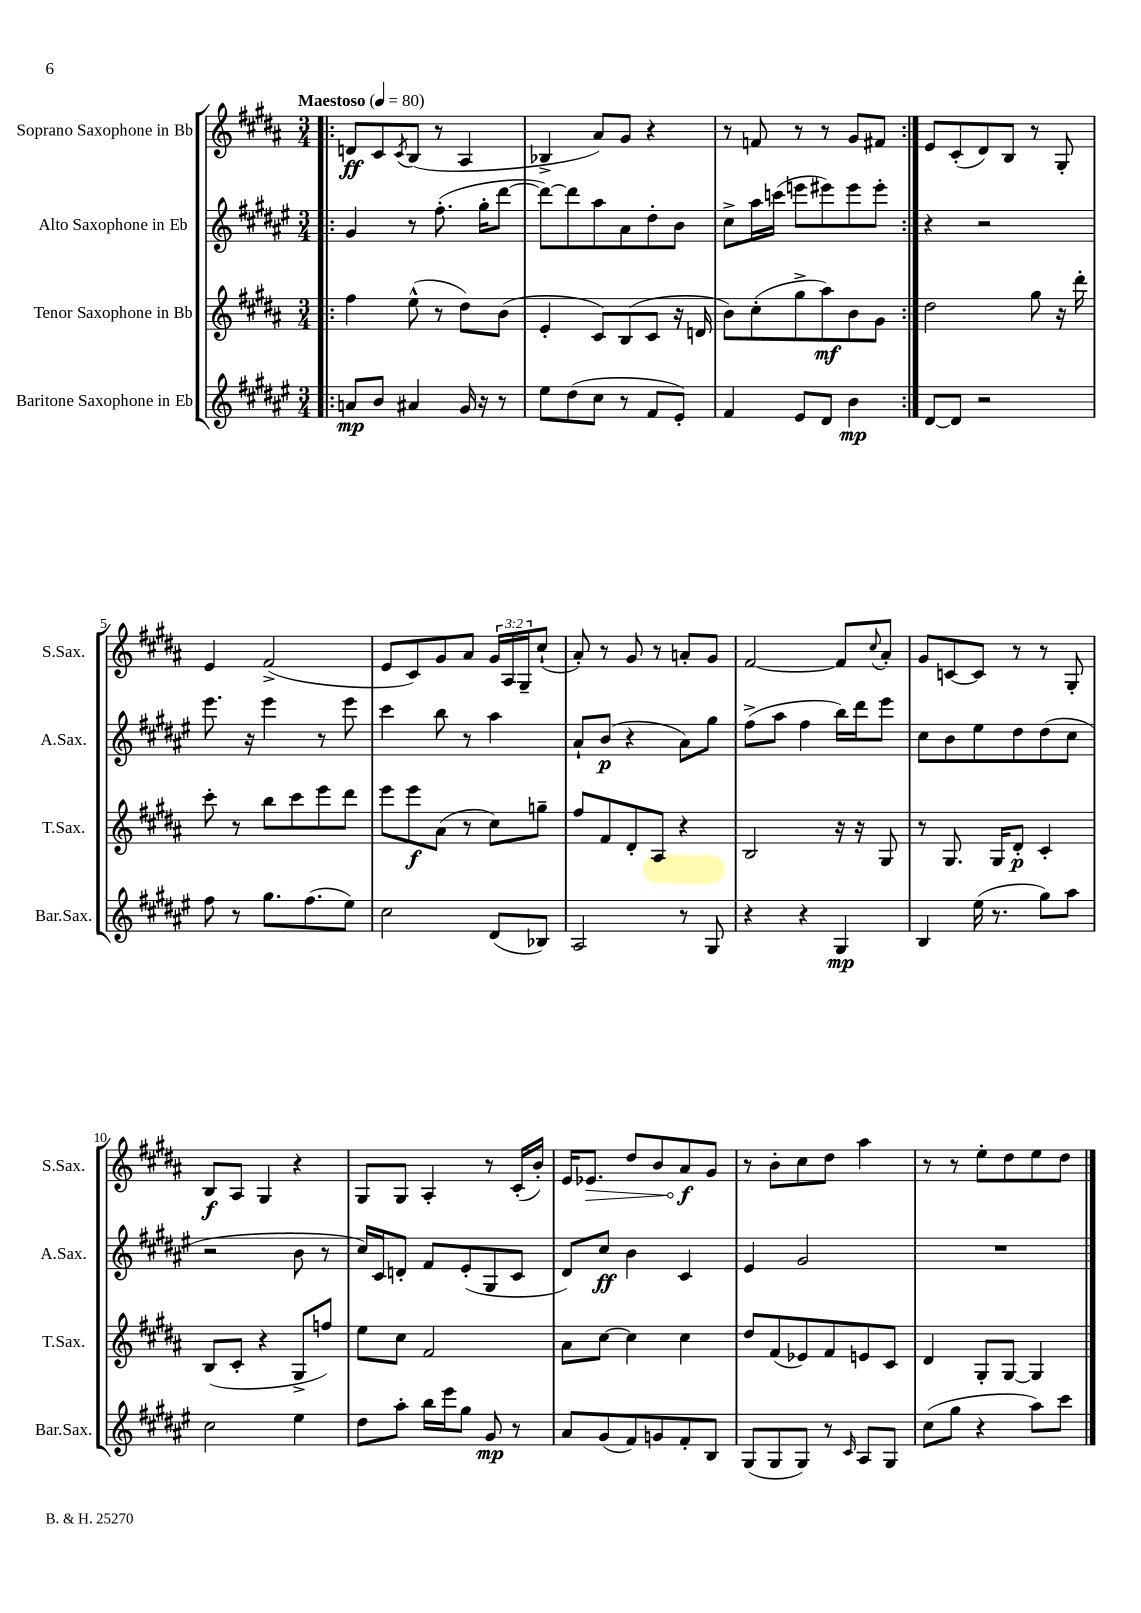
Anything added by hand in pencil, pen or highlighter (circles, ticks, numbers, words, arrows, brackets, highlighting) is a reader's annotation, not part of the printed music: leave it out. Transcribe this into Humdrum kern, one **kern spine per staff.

**kern	**kern	**kern	**kern
*staff4	*staff3	*staff2	*staff1
*clefG2	*clefG2	*clefG2	*clefG2
*k[f#c#g#d#a#e#]	*k[f#c#g#d#a#]	*k[f#c#g#d#a#e#]	*k[f#c#g#d#a#]
*M3/4	*M3/4	*M3/4	*M3/4
*MM80	*MM80	*MM80	*MM80
=!|:	=!|:	=!|:	=!|:
8a/L	4ff#\	4g#/	8d/L
8b/J	.	.	8c#/
.	.	.	8qc#/
4a#/	(8ee^^\	8r	(8B/J
.	8r	(8.ff#'\	8r
16g#/	8dd#\L)	.	4A#/
16r	.	16gg#'\LK	.
8r	(8b\J	[8ddd#\J	.
=	=	=	=
8ee#\L	4e'/	8ddd#\_L)	4B-^/
(8dd#\	.	8ddd#\]	.
8cc#\J	8c#/L)	8aa#\	8a#/L)
8r	(8B/	8a#\	8g#/J
8f#/L	8c#/J	8dd#'\	4r
8e#'/J)	16r	8b\J	.
.	16d/	.	.
=	=	=	=
4f#/	8b\L)	8cc#^\L	8r
.	(8cc#'\	16aa#\L	8f/
.	.	(16ccc\JJ	.
8e#/L	8gg#^\	8eee\L	8r
8d#/J	8aa#\)	8eee#\)	8r
4b\	8b\	8eee#\	8g#/L
.	8g#\J	8eee#'\J	8f#/J
=:|!	=:|!	=:|!	=:|!
[8d#/L	2dd#\	4r	8e/L
8d#/]J	.	.	(8c#'/
2r	.	2r	8d#/)
.	.	.	8B/J
.	8gg#\	.	8r
.	16r	.	8G#'/
.	16ddd#'\	.	.
=	=	=	=
8ff#\	8ccc#'\	8.eee#\	4e/
8r	8r	.	.
.	.	16r	.
8.gg#\L	8bb\L	4eee#\	(2f#^/
.	8ccc#\	.	.
(8.ff#\	.	.	.
.	8eee\	8r	.
8ee#\J)	8ddd#\J	8eee#\	.
=	=	=	=
2cc#\	8eee\L	4ccc#\	8e/L
.	8eee\	.	8c#/)
.	(8a#\J	8bb\	8g#/
.	8r	8r	8a#/J
(8d#/L	8cc#\L)	4aa#\	24g#/LL
.	.	.	24A#/
.	.	.	24G#~/J
8B-/J)	8gg~\J	.	(8cc#`/J
=	=	=	=
2A#/	8ff#/L	8a#`/L	8a#'/)
.	8f#/	(8b/J	8r
.	8d#'/	4r	8g#/
.	8A#/J	.	8r
8r	4r	8a#\L)	8a'/L
8G#/	.	8gg#\J	8g#/J
=	=	=	=
4r	2B/	(8ff#^\L	[2f#/
.	.	8aa#\J	.
4r	.	4ff#\	.
4G#/	16r	16bb\LL)	8f#/]L
.	16r	16ddd#\J	.
.	.	.	8qqcc#/
.	8G#/	8eee#\J	8a#'/J
=	=	=	=
4B/	8r	8cc#\L	8g#/L
.	8.G#/	8b\	[8c/
(16ee#\	.	8ee#\	8c/]J
8.r	16G#/LK	.	.
.	8d#'/J	8dd#\	8r
8gg#\L)	4c#'/	(8dd#\	8r
8aa#\J	.	8cc#\J	8G#'/
=	=	=	=
2cc#\	(8B/L	2r	8B/L
.	8c#'/J	.	8A#/J
.	4r	.	4G#/
4ee#\	8G#^/L	8b\	4r
.	8ff/J)	8r	.
=	=	=	=
8dd#\L	8ee\L	16cc#/LL)	8G#/L
.	.	16c#/J	.
8aa#'\J	8cc#\J	8d'/J	8G#/J
16bb\LL	2f#/	8f#/L	4A#'/
16eee#\J	.	.	.
8gg#\J	.	(8e#'/	.
8g#/	.	8G#/	8r
8r	.	8c#/J	(16c#'/LL
.	.	.	16b'/JJ)
=	=	=	=
8a#/L	8a#\L	8d#/L)	16e/LK
.	.	.	8.e-/J
(8g#/	[8cc#\J	8cc#/J	.
8f#/)	4cc#\]	4b\	8dd#/L
8g/	.	.	8b/
8f#'/	4cc#\	4c#/	8a#/
8B/J	.	.	8g#/J
=	=	=	=
(8G#/L	8dd#/L	4e#/	8r
8G#/	(8f#/	.	8b'\L
8G#/J)	8e-/)	2g#/	8cc#\
8r	8f#/	.	8dd#\J
16qqc#/	.	.	.
8A#/L	8e/	.	4aa#\
8G#/J	8c#/J	.	.
=	=	=	=
(8cc#\L	4d#/	2.r	8r
8gg#\J	.	.	8r
4r	8G#'/L	.	8ee'\L
.	[8G#/J	.	8dd#\
8aa#\L)	4G#/]	.	8ee\
8ccc#\J	.	.	8dd#\J
==	==	==	==
*-	*-	*-	*-
